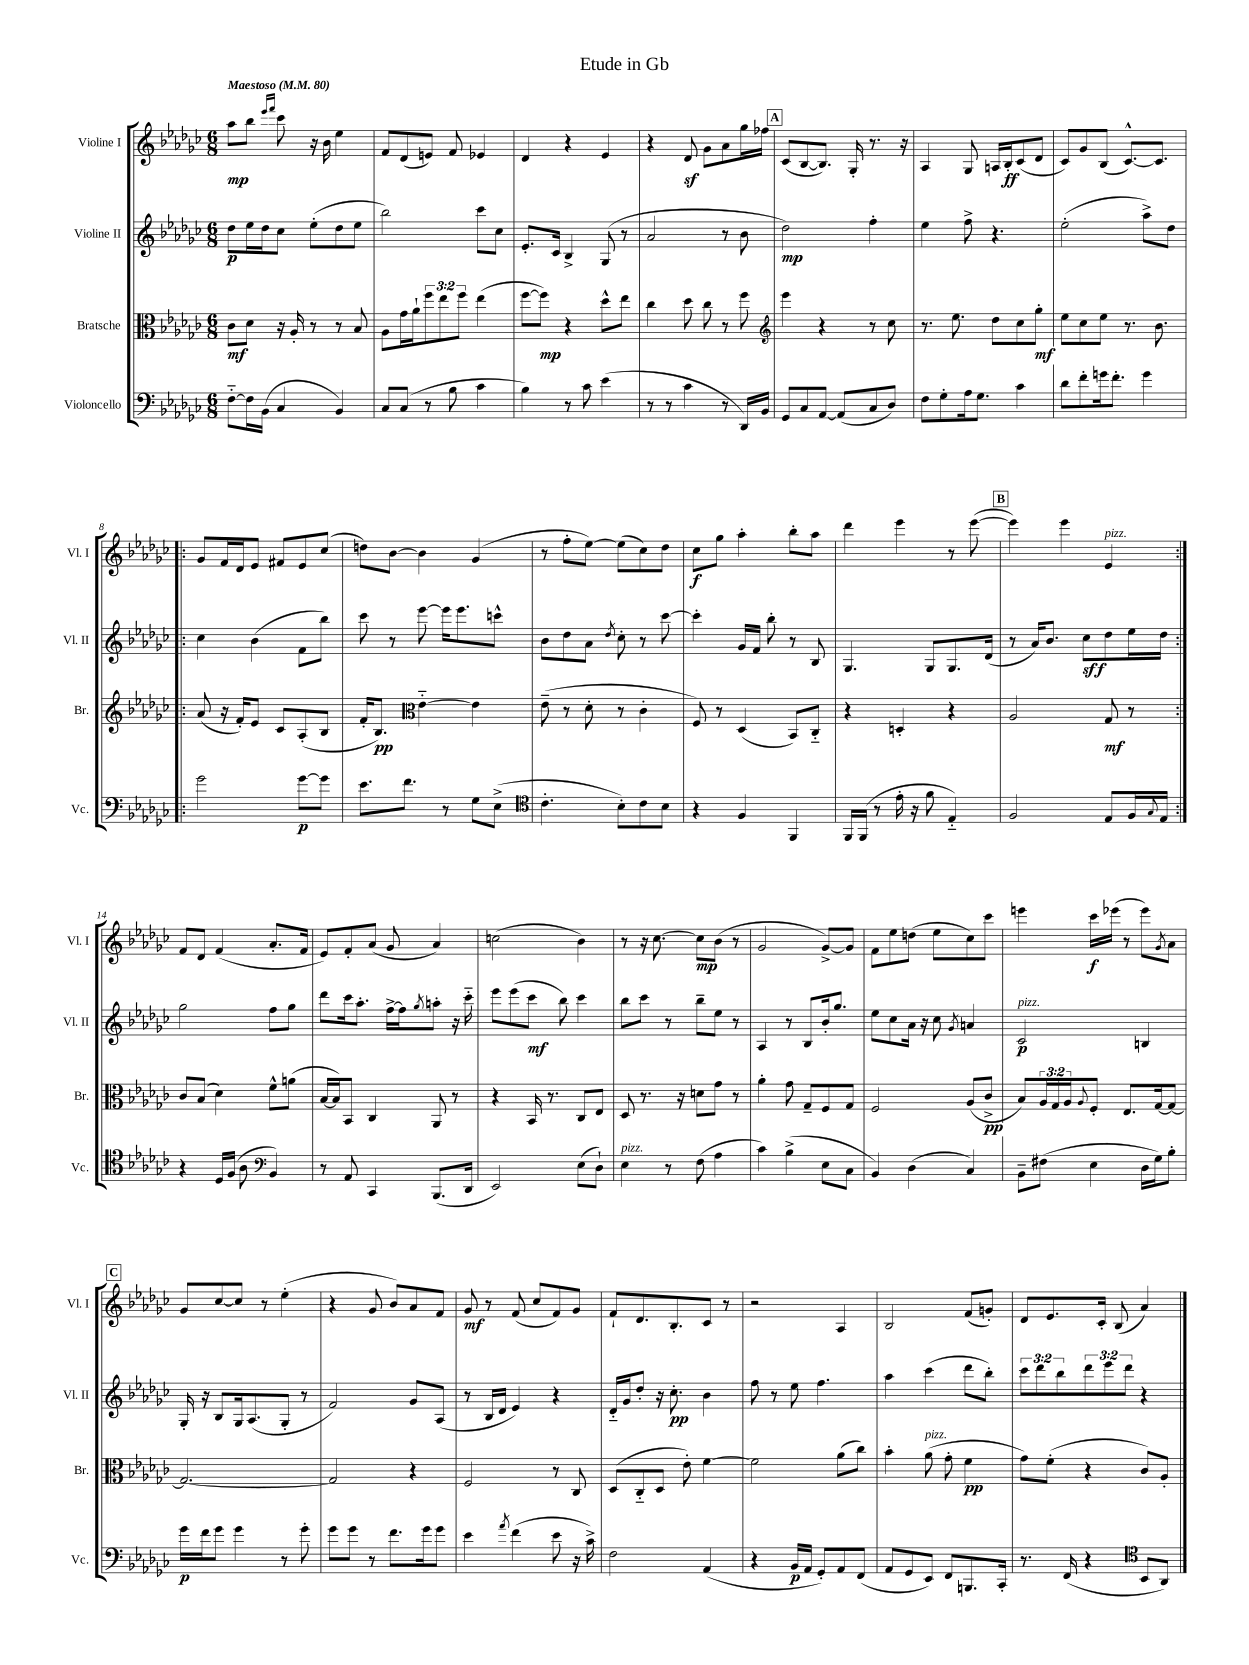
\header { title = "Etude in Gb" }
<<
\new StaffGroup <<
\new Staff = "s0" \with { instrumentName = "Violine I" shortInstrumentName = "Vl. I" } {
    \clef treble \key ges \major \numericTimeSignature \time 6/8 \tempo "Maestoso" 4 = 80
    aes''8\mp bes''8 \grace { ees'''16 f'''16 } ces'''8 r16 bes'16 ees''4 |
    f'8 des'8( e'8) f'8 ees'4 |
    des'4 r4 ees'4 |
    r4 des'8\sf ges'8 aes'8 ges''16 fes''16 |
    \mark \markup { \box "A" } ces'8( bes8~ bes8.) ges16-. r8. r16 |
    aes4 ges8 a16 bes16-.\ff ces'8( des'8 |
    ces'8) ges'8 bes8( ces'8.~-^) ces'8. |
    \repeat volta 2 { ges'8 f'16 des'16 ees'8 fis'8 ees'8 ces''8( |
    d''8) bes'8~ bes'4 ges'4( |
    r8 f''8-. ees''8~) ees''8( ces''8) des''8 |
    ces''8\f ges''8 aes''4-. bes''8-. aes''8 |
    des'''4 ees'''4 r8 ees'''8~( |
    \mark \markup { \box "B" } ees'''4) ees'''4 ees'4^\markup { \italic "pizz." } | }
    f'8 des'8 f'4( aes'8.-. f'16 |
    ees'8) f'8-. aes'8( ges'8 aes'4) |
    c''2( bes'4) |
    r8 r16 ces''8.~ ces''8\mp bes'8( r8 |
    ges'2 ges'8~->) ges'8 |
    f'8 ees''8 d''8( ees''8 ces''8) ces'''8 |
    e'''4 ces'''16\f ees'''16( r8 ees'''8) \acciaccatura { ges'8 } aes'8 |
    \mark \markup { \box "C" } ges'8 ces''8~ ces''8 r8 ees''4-.( |
    r4 ges'8 bes'8) aes'8 f'8 |
    ges'8\mf r8 f'8( ces''8 f'8) ges'8 |
    f'8-! des'8. bes8.-. ces'8 r8 |
    r2 aes4 |
    bes2 f'8( g'8-.) |
    des'8 ees'8. ces'16-. bes8( aes'4) \bar "|." |
}
\new Staff = "s1" \with { instrumentName = "Violine II" shortInstrumentName = "Vl. II" } {
    \clef treble \key ges \major \numericTimeSignature \time 6/8 \override Staff.TupletNumber.text = #tuplet-number::calc-fraction-text
    des''8\p ees''16 des''16 ces''8 ees''8-.( des''8 ees''8 |
    bes''2) ces'''8 ces''8 |
    ees'8.-. ces'16 bes4-> ges8( r8 |
    aes'2 r8 bes'8 |
    \mark \markup { \box "A" } des''2\mp) f''4-. |
    ees''4 f''8-> r4. |
    ees''2-.( aes''8->) des''8 |
    \repeat volta 2 { ces''4 bes'4( f'8 bes''8) |
    ces'''8 r8 ees'''8~ ees'''16 ees'''8. c'''8-^ |
    bes'8 des''8 aes'8 \acciaccatura { des''8 } ces''8-. r8 ces'''8~ |
    ces'''4-. ges'16 f'16 bes''8-. r8 bes8 |
    ges4. ges8 ges8. des'16( |
    \mark \markup { \box "B" } r8 aes'16) bes'8. ces''8\sff des''8 ees''16 des''16 | }
    ges''2 f''8 ges''8 |
    des'''8 ces'''16 aes''8.-. f''16~-> f''16 \acciaccatura { ges''8 } a''8-. r16 ces'''16-_ |
    ees'''8 ees'''8( ces'''8\mf bes''8) ces'''4 |
    bes''8 ces'''8 r8 bes''8-- ees''8 r8 |
    aes4 r8 bes8 bes'16-. ges''8. |
    ees''8 ces''8 aes'16 r16 ces''8 \acciaccatura { ges'8 } a'4 |
    ces'2\p^\markup { \italic "pizz." } b4 |
    \mark \markup { \box "C" } ges16-. r16 bes8 ges16 aes8.( ges8-. r8 |
    f'2) ges'8 aes8( |
    r8 bes16 des'16 ees'4) r4 |
    des'16-_ ges'16 des''8-. r16 ces''8.-.\pp bes'4 |
    f''8 r8 ees''8 f''4. |
    aes''4 ces'''4( des'''8 bes''8-.) |
    \tuplet 3/2 { ces'''8 des'''8 bes''8 } \tuplet 3/2 { des'''8 ees'''8 des'''8 } r4 \bar "|." |
}
\new Staff = "s2" \with { instrumentName = "Bratsche" shortInstrumentName = "Br." } {
    \clef alto \key ges \major \numericTimeSignature \time 6/8 \override Staff.TupletNumber.text = #tuplet-number::calc-fraction-text
    ces'8\mf des'8 r16 aes16-. r8 r8 bes8 |
    aes8 ges'16 aes'16-! \tuplet 3/2 { f''8 ees''8 f''8 } ees''4( |
    f''8~ f''8\mp) r4 des''8-^ ees''8 |
    ces''4 des''8 ces''8 r8 f''8 |
    \mark \markup { \box "A" } \clef treble ees'''4 r4 r8 ces''8 |
    r8. ees''8. des''8 ces''8 ges''8-.\mf |
    ees''8 ces''8 ees''8 r8. bes'8. |
    \repeat volta 2 { aes'8( r16 f'16-.) ees'8 ces'8 aes8-.( bes8 |
    f'16-. bes8.\pp) \clef alto ees'4~-_ ees'4 |
    ees'8--( r8 des'8-. r8 ces'4-. |
    f8) r8 des4( bes,8) ces8-_ |
    r4 d4-. r4 |
    \mark \markup { \box "B" } aes2 ges8\mf r8 | }
    ces'8 bes8( des'4) f'8-^ a'8( |
    bes16~ bes16) bes,8 ces4 aes,8 r8 |
    r4 bes,16 r8. ces8 ees8 |
    des8 r8. r16 d'8 ges'8 r8 |
    aes'4-. ges'8 ges8-- f8 ges8 |
    f2 aes8( ces'8->\pp |
    bes8) \tuplet 3/2 { aes16 ges16 aes16 } \appoggiatura { aes8 } f8-. ees8. ges16~ ges8~ |
    \mark \markup { \box "C" } ges2.~ |
    ges2 r4 |
    f2 r8 ces8 |
    des8( ces8-_ des8 ees'8-.) f'4~ |
    f'2 aes'8( ces''8) |
    bes'4-. aes'8^\markup { \italic "pizz." }( ges'8-. f'4\pp |
    ges'8) f'8-.( r4 ces'8) aes8-. \bar "|." |
}
\new Staff = "s3" \with { instrumentName = "Violoncello" shortInstrumentName = "Vc." } {
    \clef bass \key ges \major \numericTimeSignature \time 6/8
    f8~-_ f16 bes,16( ces4 bes,4) |
    ces8 ces8( r8 bes8 ces'4 |
    bes4) r8 ces'8 ees'4( |
    r8 r8 ces'4 r8 des,16) bes,16 |
    \mark \markup { \box "A" } ges,8 ces8 aes,8~ aes,8( ces8 des8) |
    f8 ges8-. aes16 ges8. ces'4 |
    des'8 f'8-. g'16 f'8.-. g'4 |
    \repeat volta 2 { ges'2 ges'8~\p ges'8 |
    ees'8. f'8. r8 ges8 ees8->( |
    \clef tenor ces'4.-. bes8-.) ces'8 bes8 |
    r4 f4 f,4 |
    f,16 f,16( r8 ees'16-. r16 f'8 ees4-_) |
    \mark \markup { \box "B" } f2 ees8 f16 \appoggiatura { ges8 } ees16 | }
    r4 des16 f16( aes8 \clef bass bes,4) |
    r8 aes,8 ces,4 bes,,8.( des,16 |
    ees,2) ees8( des8-!) |
    ees4^\markup { \italic "pizz." } r8 f8( aes4 |
    ces'4) bes4->( ees8 ces8 |
    bes,4) des4( ces4) |
    bes,8-- fis8( ees4 des16 ges16) bes8-. |
    \mark \markup { \box "C" } ges'16\p f'16 ges'8 ges'4 r8 ges'8-. |
    ges'8 ges'8 r8 f'8. ges'16 ges'8 |
    ees'4 \acciaccatura { aes'8 } f'4( ees'8 r16 ces'16->) |
    f2 aes,4( |
    r4 bes,16\p aes,16 ges,8-.) aes,8 f,8( |
    aes,8 ges,8 ees,8) f,8 b,,8. ces,16-. |
    r8. f,16( r4 \clef tenor bes,8 aes,8) \bar "|." |
}
>>
>>
